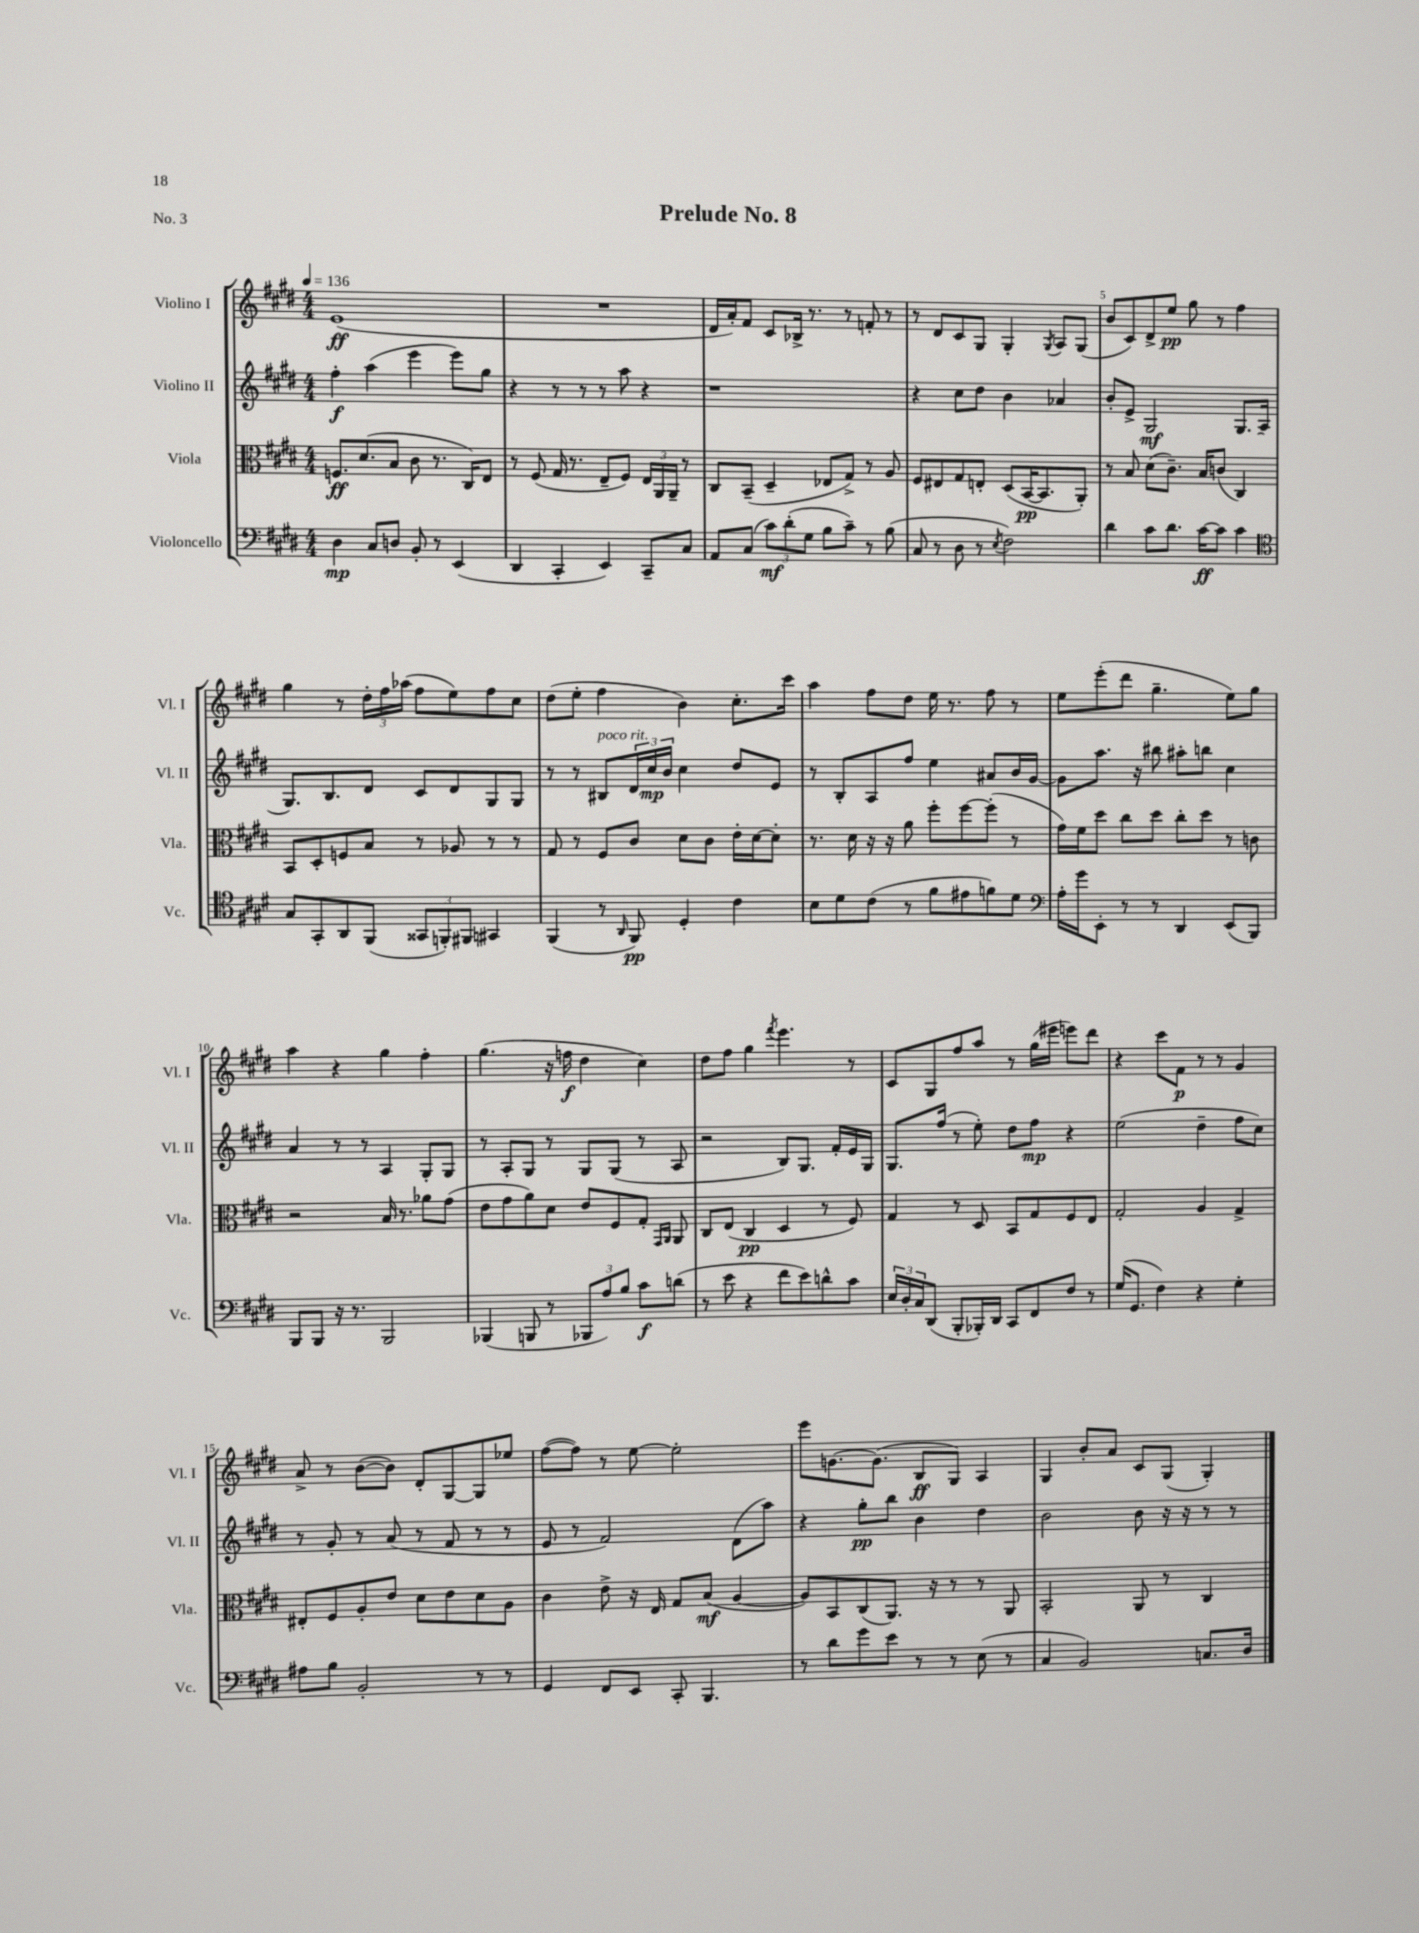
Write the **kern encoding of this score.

**kern	**kern	**kern	**kern
*staff4	*staff3	*staff2	*staff1
*clefF4	*clefC3	*clefG2	*clefG2
*k[f#c#g#d#]	*k[f#c#g#d#]	*k[f#c#g#d#]	*k[f#c#g#d#]
*M4/4	*M4/4	*M4/4	*M4/4
*MM136	*MM136	*MM136	*MM136
4D#	8.F	4ff#'	(1e
.	(8.d#	.	.
8C#	.	(4aa	.
8D	8B	.	.
8BB'	8c#	4eee	.
8r	8.r	.	.
(4EE	.	8eee)	.
.	16C#)	.	.
.	8E	8gg#	.
=	=	=	=
4DD#	8r	4r	1r
.	(8F#	.	.
4CC#'	16G#	8r	.
.	8.r	.	.
.	.	8r	.
4EE)	8E~	8r	.
.	8F#)	8aa	.
8CC#~	24E	4r	.
.	24AA	.	.
.	24AA~	.	.
8C#	8r	.	.
=	=	=	=
8AA	8C#	1r	16d#
.	.	.	16a')
(8C#	(8BB~	.	8f#
12c#)	4D#~	.	8c#
(12d#'	.	.	.
.	.	.	16B-^
12G#	.	.	.
.	.	.	8.r
8B	8E-	.	.
8c#~)	8G#^)	.	8r
8r	8r	.	8f'
(8B	8A	.	8r
=	=	=	=
8C#	8F#	4r	8r
8r	8E#	.	8d#
8D#	8G#	8cc#	8c#
8r	8E'	8dd#	8G#
8qE	.	.	.
2F#)	(8D#	4b	4G#'
.	[16BB	.	.
.	8.BB]	.	.
.	.	.	8qG#
.	.	4a-	8A
.	8AA')	.	(8G#
=	=	=	=
4d#	8r	8b'	8b
.	8B	8e^	8c#)
8c#	(8d#	2G#	8d#^
8.d#	8.c#~)	.	8ee
.	.	.	8gg#
[16c#	16B	.	.
8c#]	(8c	.	8r
4c#	4C#)	8.G#	4ff#
.	.	(16A	.
=	=	=	=
*clefC4	*	*	*
8G#	8BB	8.G#)	4gg#
8GG#'	8D#'	.	.
.	.	8.B	.
8AA	8F	.	8r
(8FF#	8B	8d#	24dd#'
.	.	.	24ff#
.	.	.	(24aa-
12GG##	8r	8c#	8ff#
12FF')	.	.	.
.	8A-	8d#	8ee)
12FF#	.	.	.
4GG#	8r	8G#	8ff#
.	8r	8G#	8cc#
=	=	=	=
(4FF#	8G#	8r	(8dd#
.	8r	8r	8ee'
8r	8F#	8B#	4ff#
16qqAA	.	.	.
8FF#)	8c#	24d#	.
.	.	24cc#	.
.	.	24b	.
4D#'	8d#	4cc#	4b)
.	8c#	.	.
4c#	16e'	8dd#	8.cc#'
.	[16d#	.	.
.	8d#']	8e	.
.	.	.	16ccc#
=	=	=	=
8B	8.r	8r	4aa
8d#	.	8B'	.
.	16d#	.	.
(8c#	16r	8A	8ff#
.	16r	.	.
8r	8a	8ff#	8dd#
8f#	8ff#'	4ee	16ee
.	.	.	8.r
8e#	[8ff#	.	.
8f)	(8ff#']	8a#	8ff#
8d#	8r	16b	8r
.	.	[16g#	.
=	=	=	=
*clefF4	*	*	*
16A'	16g#)	8g#]	8ee
16g#	16f#	.	.
8EE'	8dd#	8.aa	(8eee'
8r	8cc#	.	8ddd#
.	.	16r	.
8r	8dd#	8bb#	4.gg#~
4DD#	8cc#'	8aa#'	.
.	8dd#	8bb	.
(8EE	8r	4cc#	8ee)
8BBB)	8c	.	8gg#
=	=	=	=
8BBB	2r	4a	4aa
8BBB	.	.	.
16r	.	8r	4r
8.r	.	.	.
.	.	8r	.
2BBB	16B	4A	4gg#
.	8.r	.	.
.	8a-	8G#'	4ff#'
.	(8g#	8G#	.
=	=	=	=
(4BBB-	8e	8r	(4.gg#
.	8g#	8A'	.
8BBB	8a)	8G#	.
8r	8d#	8r	16r
.	.	.	16ff
12BBB-	8e	8G#	4dd#
12A)	.	.	.
.	8F#	(8G#	.
12B	.	.	.
8c#	8G#'	8r	4cc#)
.	16qqGG#	.	.
.	16qqAA	.	.
(8d	8AA	8A	.
=	=	=	=
8r	8C#	2r	8dd#
8e	(8E	.	8ff#
4r	4C#	.	4gg#
.	.	.	8qfff#
8f#	4D#	8B)	4.eee
8e)	.	8.G#	.
8d^^	8r	.	.
.	.	16f#'	.
8c#	8F#)	16e	8r
.	.	16G#	.
=	=	=	=
24E	4G#	8.G#	8c#
24D#'	.	.	.
24C#	.	.	.
(8DD#	.	.	8G#
.	.	(16ff#	.
8BBB'	8r	8r	8ff#
16BBB-')	8D#	8ee')	8aa
16DD#	.	.	.
8CC#	8BB	8dd#	8r
8FF#	8G#	8ff#	(16gg#
.	.	.	16eee#
8F#	8F#	4r	8eee)
8r	8E	.	8ddd#
=	=	=	=
(16G#	2G#'	(2ee	4r
8.GG#	.	.	.
4F#)	.	.	8ccc#
.	.	.	8f#
4r	4A	4dd#~	8r
.	.	.	8r
4G#'	4G#^	8ff#	4g#
.	.	8cc#)	.
=	=	=	=
8A#	8E#'	8r	8a^
8B	8F#	8g#'	8r
2BB'	8A'	8r	([8b
.	8e	(8a	8b])
.	8d#	8r	8d#'
.	8e	8f#	[8G#
8r	8d#	8r	8G#]
8r	8A	8r	8ee-
=	=	=	=
4GG#	4c#	8e	([8ff#
.	.	8r	8ff#])
8FF#	8e^	2f#)	8r
8EE	16r	.	[8ee
.	16E	.	.
8CC#'	8G#	.	2ee']
4.BBB	(8B	.	.
.	[4A	(8d#	.
.	.	8aa)	.
=	=	=	=
8r	8A])	4r	8eee
8d#	8BB	.	[8.g
8g#	(8C#	8gg#'	.
.	.	.	(8.g]
8e	8.AA)	8bb	.
8r	.	4b	8B
.	16r	.	.
8r	8r	.	8G#)
(8E	8r	4dd#	4A
8r	8AA	.	.
=	=	=	=
4C#	2BB'	2b	4G#
2BB)	.	.	8b'
.	.	.	8a
.	8AA	8b	8c#
.	8r	16r	(8G#
.	.	16r	.
8.C	4C#	8r	4G#')
.	.	8r	.
16D#	.	.	.
==	==	==	==
*-	*-	*-	*-
